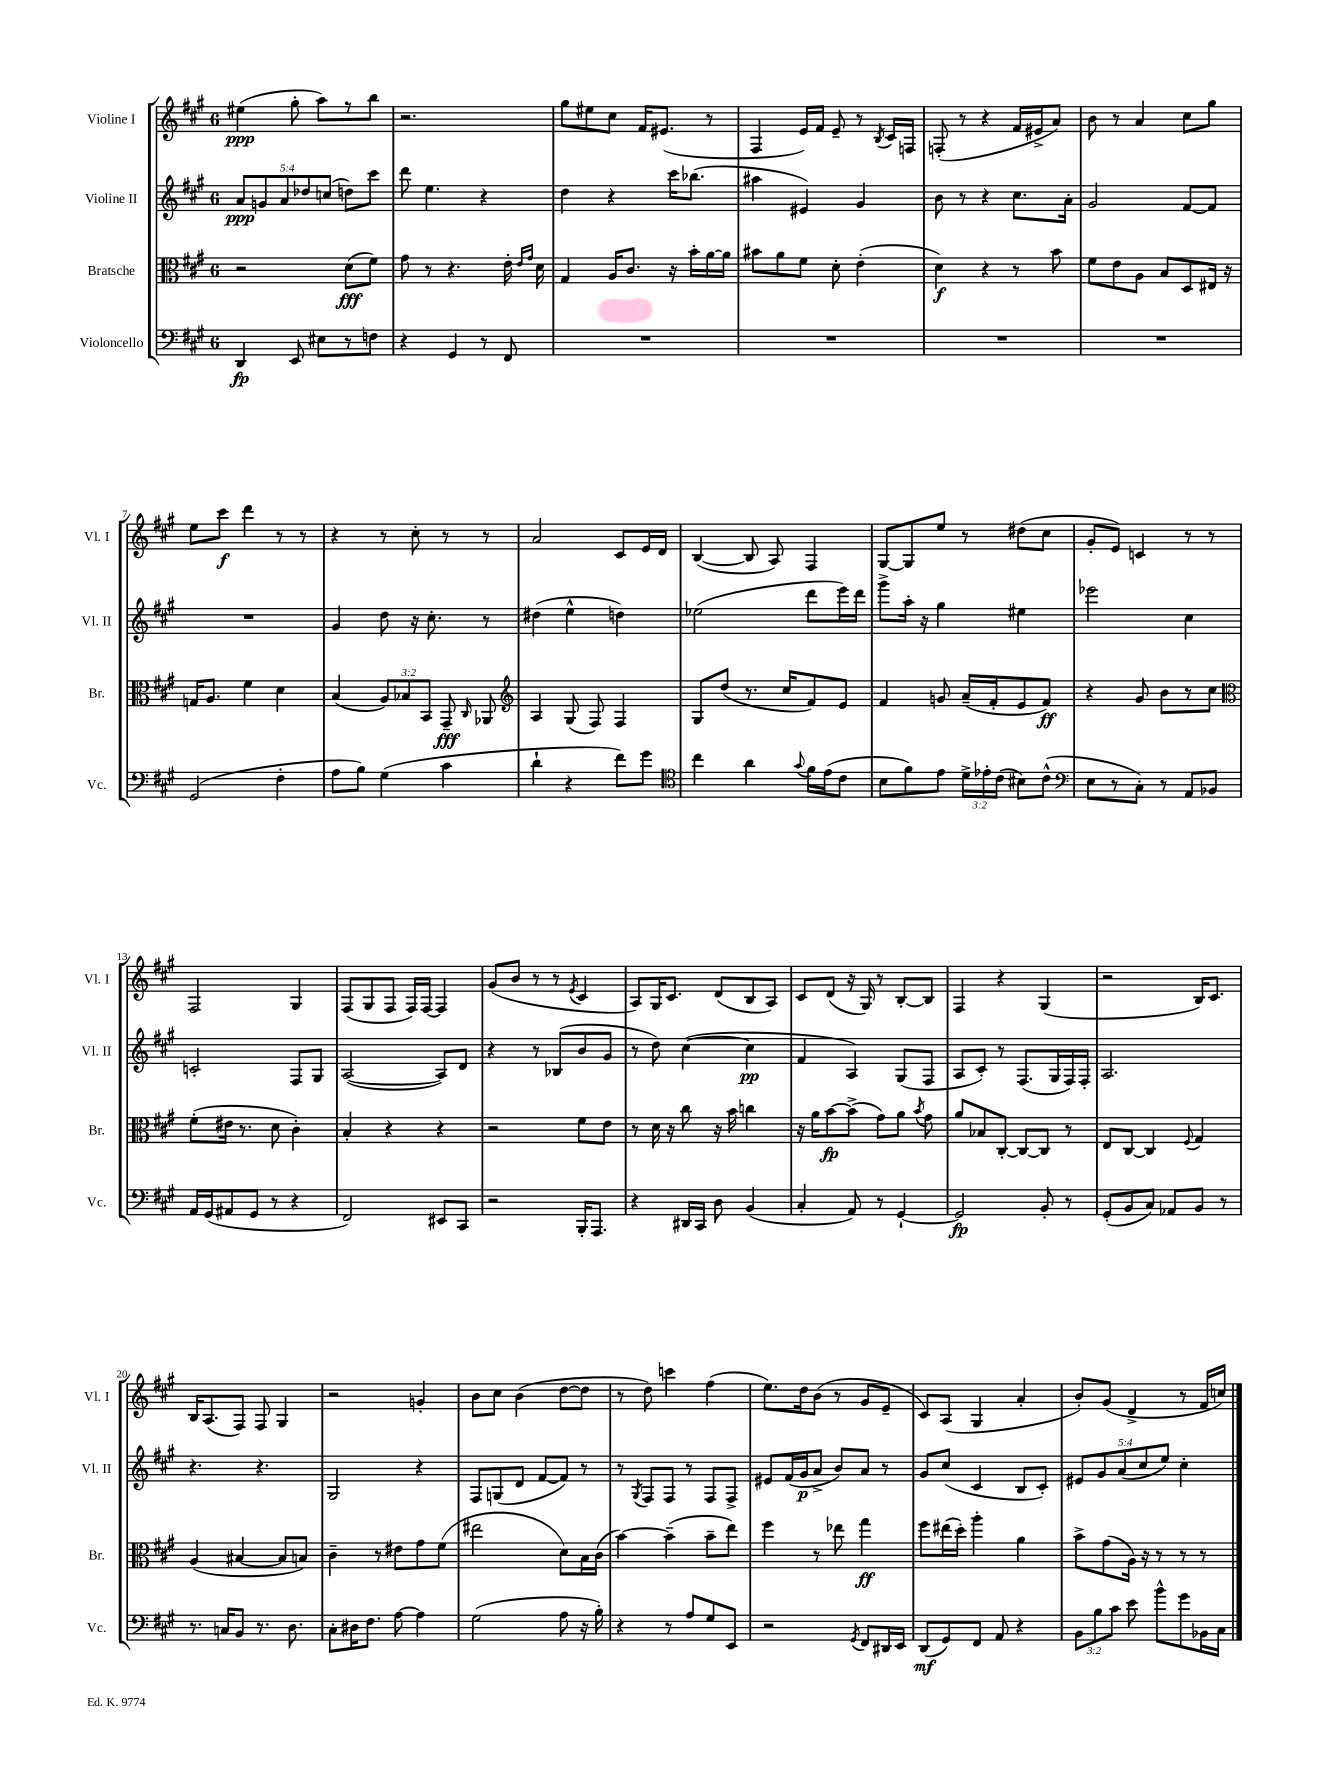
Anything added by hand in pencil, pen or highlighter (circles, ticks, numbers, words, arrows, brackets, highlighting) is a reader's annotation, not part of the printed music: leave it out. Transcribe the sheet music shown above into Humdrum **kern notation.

**kern	**dynam	**kern	**dynam	**kern	**dynam	**kern	**dynam
*part4	*part4	*part3	*part3	*part2	*part2	*part1	*part1
*staff4	*staff4	*staff3	*staff3	*staff2	*staff2	*staff1	*staff1
*I"Violoncello	*	*I"Bratsche	*	*I"Violine II	*	*I"Violine I	*
*I'Vc.	*	*I'Br.	*	*I'Vl. II	*	*I'Vl. I	*
*clefF4	*	*clefC3	*	*clefG2	*	*clefG2	*
*k[f#c#g#]	*	*k[f#c#g#]	*	*k[f#c#g#]	*	*k[f#c#g#]	*
*M6/8	*	*M6/8	*	*M6/8	*	*M6/8	*
=1	=1	=1	=1	=1	=1	=1	=1
4DD/	fp	2r	.	10a/L	ppp	(4ee#X\	ppp
.	.	.	.	10gn/	.	.	.
.	.	.	.	10a/	.	.	.
8EE/	.	.	.	.	.	8gg#'\	.
.	.	.	.	10dd-X/	.	.	.
8E#X\L	.	.	.	.	.	8aa\L)	.
.	.	.	.	(10ccn/J	.	.	.
8r	.	(8d\L	fff	8ddn\L)	.	8r	.
8Fn\J	.	8f#\J)	.	8ccc#\J	.	8bb\J	.
=2	=2	=2	=2	=2	=2	=2	=2
4r	.	8g#\	.	8ddd\	.	2.r	.
.	.	8r	.	4.ee\	.	.	.
4GG#/	.	4.r	.	.	.	.	.
8r	.	.	.	4r	.	.	.
8FF#/	.	16e'\	.	.	.	.	.
.	.	16qqe/LL	.	.	.	.	.
.	.	16qqg#/JJ	.	.	.	.	.
.	.	16d\	.	.	.	.	.
=3	=3	=3	=3	=3	=3	=3	=3
2.r	.	4G#/	.	4dd\	.	8gg#\L	.
.	.	.	.	.	.	8ee#X\	.
.	.	16A/KL	.	4r	.	8cc#\J	.
.	.	8.c#/J	.	.	.	.	.
.	.	.	.	.	.	16f#/KL	.
.	.	.	.	.	.	(8.e#X/J	.
.	.	16r	.	16ccc#\KL	.	.	.
.	.	16b'\LL	.	(8.bb-X\J	.	.	.
.	.	[16a\	.	.	.	8r	.
.	.	16a\JJ]	.	.	.	.	.
=4	=4	=4	=4	=4	=4	=4	=4
2.r	.	8b#X\L	.	4aa#X\	.	4F#/	.
.	.	8a\	.	.	.	.	.
.	.	8f#\J	.	4e#X/)	.	16e/LL)	.
.	.	.	.	.	.	16f#/JJ	.
.	.	8d'\	.	.	.	8e~/	.
.	.	(4e'\	.	4g#/	.	8r	.
.	.	.	.	.	.	8qB/	.
.	.	.	.	.	.	16c#/LL	.
.	.	.	.	.	.	16Fn/JJ	.
=5	=5	=5	=5	=5	=5	=5	=5
2.r	.	4d\)	f	8b\	.	(8Fn'/	.
.	.	.	.	8r	.	8r	.
.	.	4r	.	4r	.	4r	.
.	.	8r	.	8.cc#\L	.	16f#/LL	.
.	.	.	.	.	.	16e#X^/J	.
.	.	8b\	.	.	.	8a/J)	.
.	.	.	.	16a'\Jk	.	.	.
=6	=6	=6	=6	=6	=6	=6	=6
2.r	.	8f#\L	.	2g#/	.	8b\	.
.	.	8e\	.	.	.	8r	.
.	.	8A\J	.	.	.	4a/	.
.	.	8B/L	.	.	.	.	.
.	.	8D/	.	[8f#/L	.	8cc#\L	.
.	.	16E#X/Jk	.	8f#/J]	.	8gg#\J	.
.	.	16r	.	.	.	.	.
!!LO:LB:g=z
=7	=7	=7	=7	=7	=7	=7	=7
(2GG#/	.	16Gn/KL	.	2.r	.	8ee\L	.
.	.	8.A/J	.	.	.	.	.
.	.	.	.	.	.	8ccc#\J	f
.	.	4f#\	.	.	.	4ddd\	.
4F#'\	.	4d\	.	.	.	8r	.
.	.	.	.	.	.	8r	.
=8	=8	=8	=8	=8	=8	=8	=8
8A\L	.	(4B/	.	4g#/	.	4r	.
8B\J)	.	.	.	.	.	.	.
(4G#\	.	12A/L)	.	8dd\	.	8r	.
.	.	12B-X/	.	.	.	.	.
.	.	.	.	16r	.	8cc#'\	.
.	.	12BB/J	.	.	.	.	.
.	.	.	.	8.cc#'\	.	.	.
4c#\	.	8GG#~/	fff	.	.	8r	.
.	.	16qqC#/	.	.	.	.	.
.	.	8AA-X/	.	8r	.	8r	.
=9	=9	=9	=9	=9	=9	=9	=9
*	*	*clefG2	*	*	*	*	*
4d`\	.	4A/	.	(4dd#X\	.	2a/	.
4r	.	(8G#/	.	4ee^^\	.	.	.
.	.	8F#/)	.	.	.	.	.
8f#\L)	.	4F#/	.	4ddn\)	.	8c#/L	.
8g#\J	.	.	.	.	.	16e/L	.
.	.	.	.	.	.	16d/JJ	.
=10	=10	=10	=10	=10	=10	=10	=10
*clefC4	*	*	*	*	*	*	*
4cc#\	.	8G#/L	.	(2ee-X\	.	([4B/	.
.	.	(8dd/J	.	.	.	.	.
4a\	.	8.r	.	.	.	8B/]	.
.	.	.	.	.	.	8A/)	.
.	.	16cc#/KL	.	.	.	.	.
8qqg#/	.	.	.	.	.	.	.
16f#\LL	.	8f#/)	.	8ddd\L	.	4F#/	.
(16e\J	.	.	.	.	.	.	.
8c#\J	.	8e/J	.	16eee\L)	.	.	.
.	.	.	.	16ddd\JJ	.	.	.
=11	=11	=11	=11	=11	=11	=11	=11
8B\L	.	4f#/	.	8ggg#^\L	.	[8G#/L	.
8f#\)	.	.	.	16aa'\Jk	.	8G#/]	.
.	.	.	.	16r	.	.	.
8e\J	.	8gn/	.	4gg#\	.	8ee/J	.
24d^\LL	.	(16a~/LL	.	.	.	8r	.
24e-X'\	.	.	.	.	.	.	.
.	.	16f#'/J	.	.	.	.	.
(24c#\JJ	.	.	.	.	.	.	.
8B#X\L)	.	8e/	.	4ee#X\	.	(8dd#X\L	.
(8c#^^\J	.	8f#/J)	ff	.	.	8cc#\J	.
=12	=12	=12	=12	=12	=12	=12	=12
*clefF4	*	*	*	*	*	*	*
8E\L	.	4r	.	2eee-X\	.	8g#'/L	.
8r	.	.	.	.	.	8e/J)	.
8C#'\J)	.	8g#/	.	.	.	4cn/	.
8r	.	8b\L	.	.	.	.	.
8AA/L	.	8r	.	4cc#\	.	8r	.
8BB-X/J	.	8cc#\J	.	.	.	8r	.
!!LO:LB:g=z
=13	=13	=13	=13	=13	=13	=13	=13
*	*	*clefC3	*	*	*	*	*
16AA/LL	.	(8f#'\L	.	2cn'/	.	2F#/	.
(16GG#/J	.	.	.	.	.	.	.
8AA#X/	.	16e#X\Jk	.	.	.	.	.
.	.	8.r	.	.	.	.	.
8GG#/J	.	.	.	.	.	.	.
8r	.	8d\	.	.	.	.	.
4r	.	4c#'\)	.	8F#/L	.	4G#/	.
.	.	.	.	8G#/J	.	.	.
=14	=14	=14	=14	=14	=14	=14	=14
2FF#/)	.	4B'/	.	([2A/	.	(8F#/L	.
.	.	.	.	.	.	8G#/	.
.	.	4r	.	.	.	8F#/J	.
.	.	.	.	.	.	16F#/LL)	.
.	.	.	.	.	.	[16F#/JJ	.
8EE#X/L	.	4r	.	8A/L])	.	4F#/]	.
8CC#/J	.	.	.	8d/J	.	.	.
=15	=15	=15	=15	=15	=15	=15	=15
2r	.	2r	.	4r	.	(8g#/L	.
.	.	.	.	.	.	8b/J	.
.	.	.	.	8r	.	8r	.
.	.	.	.	(8B-X/L	.	8r	.
.	.	.	.	.	.	8qe/	.
16BBB'/KL	.	8f#\L	.	8b/	.	4c#/	.
8.AAA/J	.	.	.	.	.	.	.
.	.	8e\J	.	8g#/J	.	.	.
=16	=16	=16	=16	=16	=16	=16	=16
4r	.	8r	.	8r	.	8A/L)	.
.	.	16d\	.	8dd\)	.	16G#/K	.
.	.	16r	.	.	.	8.c#/J	.
16DD#X/LL	.	8cc#\	.	([4cc#\	.	.	.
16CC#/JJ	.	.	.	.	.	.	.
8D\	.	16r	.	.	.	(8d/L	.
.	.	16b\	.	.	.	.	.
(4BB/	.	4ccn\	.	4cc#\]	pp	8B/	.
.	.	.	.	.	.	8A/J)	.
=17	=17	=17	=17	=17	=17	=17	=17
4C#'/	.	16r	.	4f#/	.	8c#/L	.
.	.	16a\KL	.	.	.	.	.
.	.	[8b\	fp	.	.	(8d/J	.
8AA/)	.	(8b^\J]	.	4A/)	.	16r	.
.	.	.	.	.	.	16G#/)	.
8r	.	8g#\L)	.	.	.	8r	.
[4GG#`/	.	8a\J	.	(8G#/L	.	[8B'/L	.
.	.	8qb/	.	.	.	.	.
.	.	8g#\	.	8F#/J	.	8B/J]	.
=18	=18	=18	=18	=18	=18	=18	=18
2GG#/]	fp	8a/L	.	8A/L	.	4F#/	.
.	.	8B-X/	.	8c#'/J)	.	.	.
.	.	[8C#'/J	.	8r	.	4r	.
.	.	8C#/L_	.	(8.F#/L	.	.	.
8BB'/	.	8C#/J]	.	.	.	(4G#/	.
.	.	.	.	16G#/L	.	.	.
8r	.	8r	.	16F#/)	.	.	.
.	.	.	.	16F#'/JJ	.	.	.
=19	=19	=19	=19	=19	=19	=19	=19
(8GG#'/L	.	8E/L	.	2.A/	.	2r	.
8BB/	.	[8C#/J	.	.	.	.	.
8C#/J)	.	4C#/]	.	.	.	.	.
8AA-X/L	.	.	.	.	.	.	.
.	.	8qqF#/	.	.	.	.	.
8BB/J	.	4G#/	.	.	.	16B/KL)	.
.	.	.	.	.	.	8.c#/J	.
8r	.	.	.	.	.	.	.
!!LO:LB:g=z
=20	=20	=20	=20	=20	=20	=20	=20
8.r	.	(4A/	.	4.r	.	16B/KL	.
.	.	.	.	.	.	(8.A/	.
16Cn/KL	.	.	.	.	.	.	.
8BB/J	.	[4B#X/	.	.	.	8F#/J)	.
8.r	.	.	.	4.r	.	8F#/	.
.	.	8B#/L]	.	.	.	4G#/	.
8.D\	.	.	.	.	.	.	.
.	.	8Bn/J)	.	.	.	.	.
=21	=21	=21	=21	=21	=21	=21	=21
8C#'\L	.	4c#~\	.	2G#/	.	2r	.
16D#X\K	.	.	.	.	.	.	.
8.F#\J	.	.	.	.	.	.	.
.	.	8r	.	.	.	.	.
[8A\	.	8e#X\L	.	.	.	.	.
4A\]	.	8g#\	.	4r	.	4gn'/	.
.	.	(8f#\J	.	.	.	.	.
=22	=22	=22	=22	=22	=22	=22	=22
(2G#\	.	2ee#X\	.	8F#/L	.	8b\L	.
.	.	.	.	(8Gn/	.	8cc#\J	.
.	.	.	.	8d/J	.	(4b\	.
.	.	.	.	[8f#/L	.	.	.
8A\	.	8d\L)	.	8f#/J])	.	[8dd\L	.
16r	.	16B\L	.	8r	.	8dd\J]	.
16B'\)	.	(16c#\JJ	.	.	.	.	.
=23	=23	=23	=23	=23	=23	=23	=23
4r	.	[4b\)	.	8r	.	8r	.
.	.	.	.	8qG#/	.	.	.
.	.	.	.	8F#/L	.	8dd\)	.
8r	.	(4b~\]	.	8F#/J	.	4cccn\	.
8A/L	.	.	.	8r	.	.	.
8G#/	.	8b~\L	.	8F#/L	.	(4ff#\	.
8EE/J	.	8ee\J)	.	8F#^/J	.	.	.
=24	=24	=24	=24	=24	=24	=24	=24
2r	.	4ff#\	.	8e#X/L	.	8.ee\L)	.
.	.	.	.	(16f#/L	.	.	.
.	.	.	.	16g#/J	p	16dd\k	.
.	.	8r	.	8a^/J	.	(8b\J	.
.	.	8ee-X\	.	8b/L)	.	8r	.
8qGG#/	.	.	.	.	.	.	.
8FF#/L	.	4gg#\	ff	8a/J	.	8g#/L	.
16DD#X/L	.	.	.	8r	.	8e~/J	.
16EE/JJ	.	.	.	.	.	.	.
=25	=25	=25	=25	=25	=25	=25	=25
(8DD/L	mf	8ff#\L	.	8g#/L	.	8c#/L)	.
8GG#/)	.	(16ee#X\L	.	(8cc#/J	.	(8A/J	.
.	.	16dd'\JJ)	.	.	.	.	.
8FF#/J	.	4aa'\	.	4c#/	.	4G#/	.
8AA/	.	.	.	.	.	.	.
4r	.	4a\	.	8B/L	.	4a'/	.
.	.	.	.	8c#'/J)	.	.	.
=26	=26	=26	=26	=26	=26	=26	=26
12BB\L	.	8b^\L	.	10e#X/L	.	8b'/L)	.
12B\	.	.	.	.	.	.	.
.	.	.	.	10g#/	.	.	.
.	.	(8g#\	.	.	.	(8g#/J	.
12c#\J	.	.	.	.	.	.	.
.	.	.	.	(10a/	.	.	.
8e\	.	16A\Jk)	.	.	.	4d^/	.
.	.	.	.	10cc#/	.	.	.
.	.	16r	.	.	.	.	.
8b^^\L	.	8r	.	.	.	.	.
.	.	.	.	10ee/J)	.	.	.
8g#\	.	8r	.	4cc#'\	.	8r	.
16BB-X\L	.	8r	.	.	.	16f#/LL	.
16C#\JJ	.	.	.	.	.	16ccn/JJ)	.
==	==	==	==	==	==	==	==
*-	*-	*-	*-	*-	*-	*-	*-
